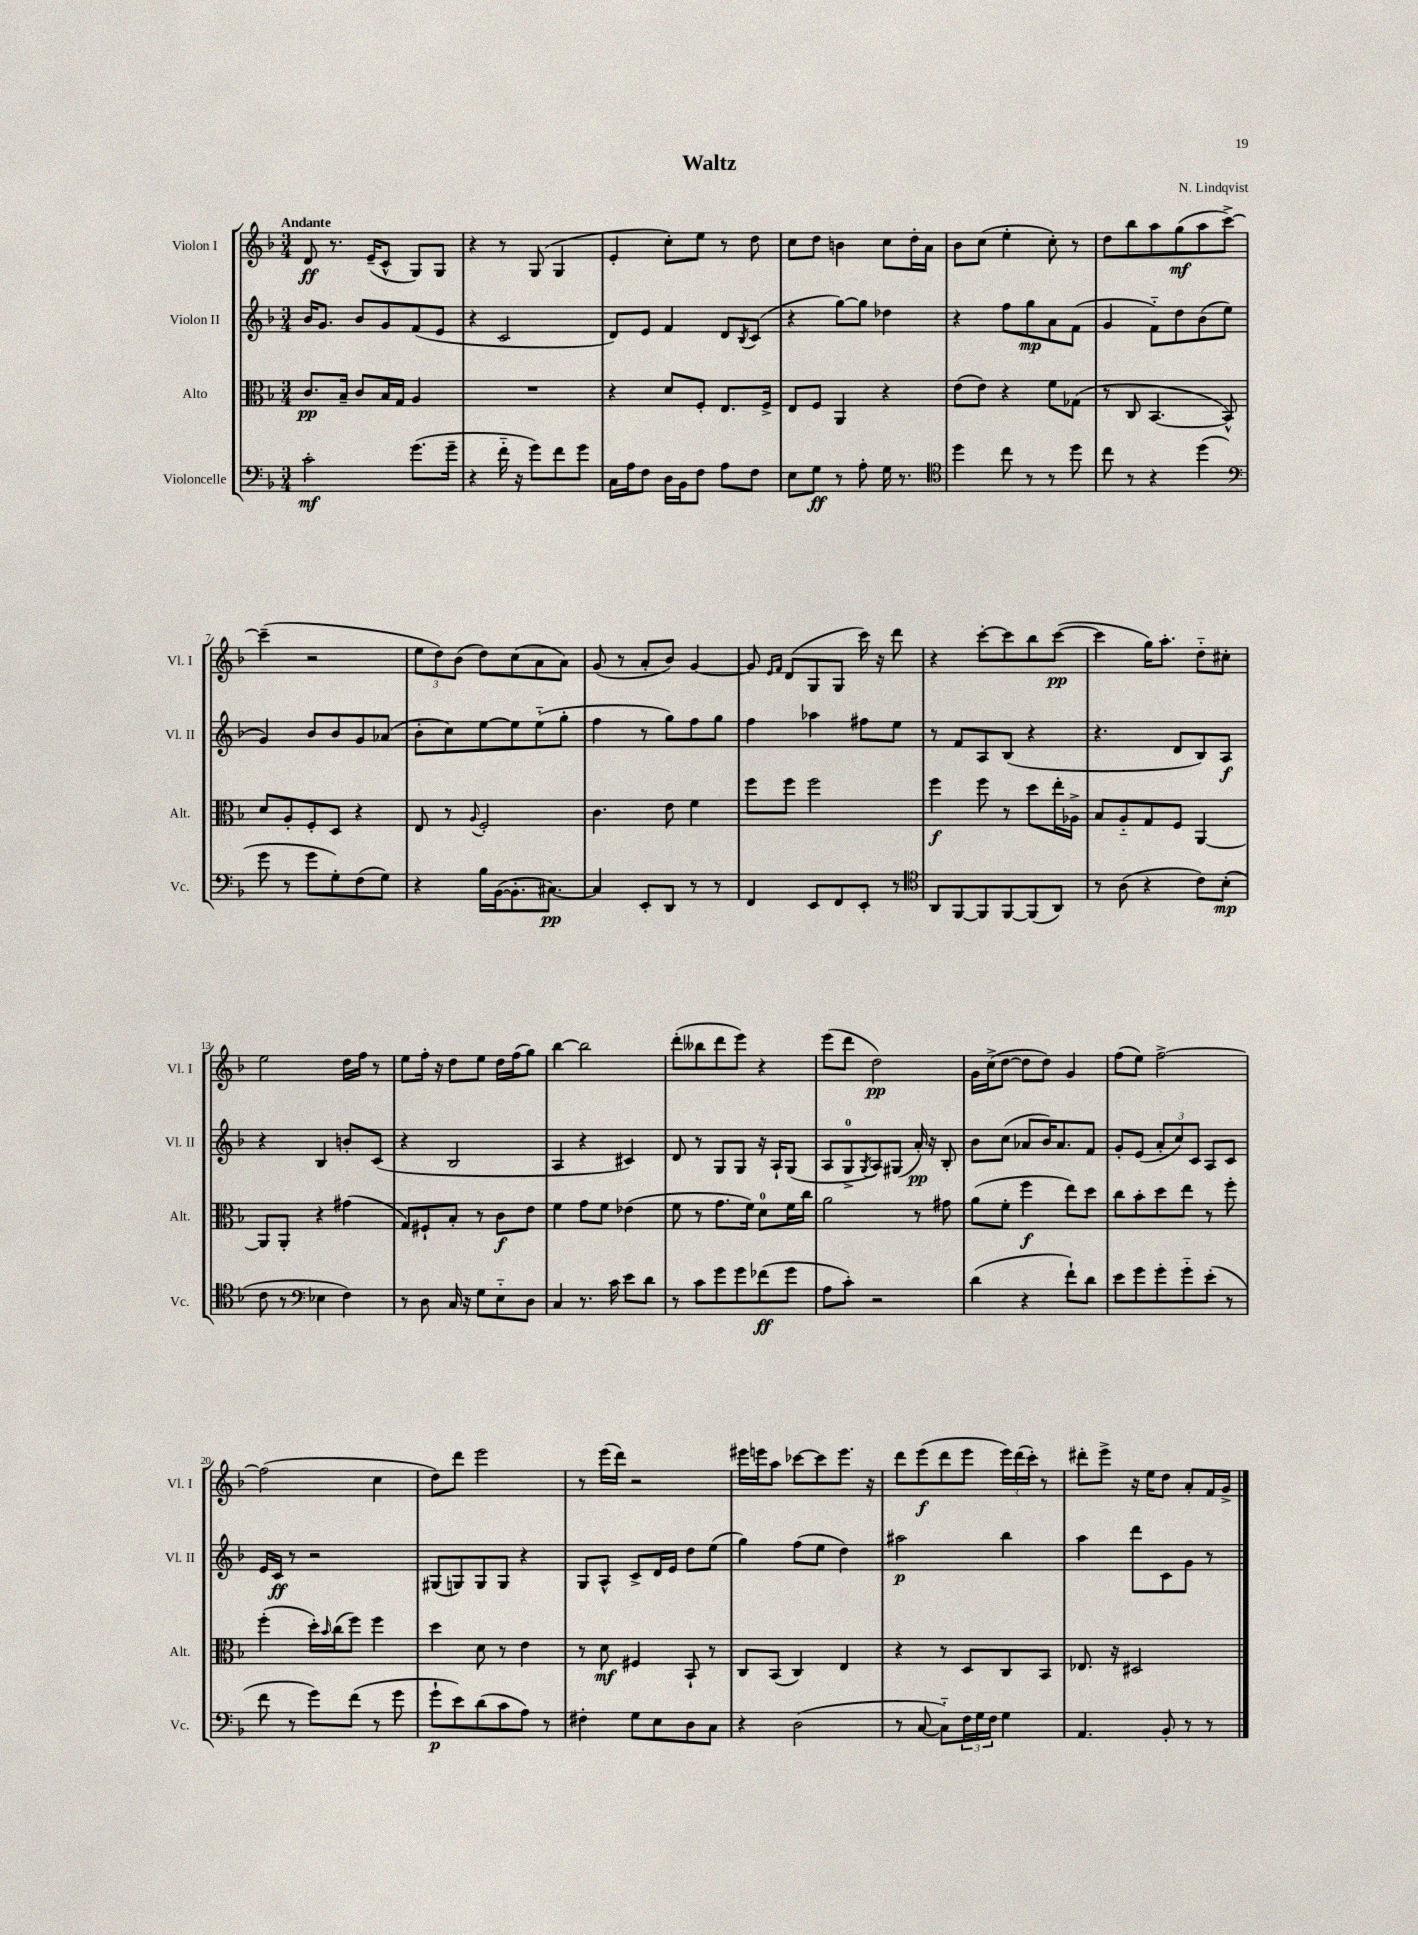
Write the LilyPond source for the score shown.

\header { title = "Waltz" composer = "N. Lindqvist" }
<<
\new StaffGroup <<
\new Staff = "s0" \with { instrumentName = "Violon I" shortInstrumentName = "Vl. I" } {
    \clef treble \key f \major \numericTimeSignature \time 3/4 \tempo "Andante"
    d'8\ff r8. e'16--( c'8-^ g8) g8 |
    r4 r8 g8( g4 |
    e'4-. c''8-.) e''8 r8 d''8 |
    c''8 d''8 b'4 c''8 d''16-. a'16 |
    bes'8 c''8( e''4-. c''8-.) r8 |
    d''8 bes''8 a''8 g''8\mf( a''8 c'''8~->) |
    c'''4--( r2 |
    \tuplet 3/2 { e''8 d''8) bes'8( } d''8) c''8( a'8 a'8) |
    g'8( r8 a'8-. bes'8) g'4~ |
    g'8 \grace { e'16 f'16 } d'8( g8 g8 c'''16) r16 d'''8 |
    r4 c'''8~-. c'''8 bes''8 c'''8~\pp( |
    c'''4 g''16) a''8.-. d''8-_ cis''8-. |
    e''2 d''16 f''16 r8 |
    e''8 f''16-. r16 d''8 e''8 d''16 f''16( g''8) |
    bes''4~ bes''2 |
    d'''8-.( beses''8 d'''8 e'''8) r4 |
    e'''8( d'''8 d''2\pp) |
    g'16 c''16->( d''8~ d''8 d''8) g'4 |
    f''8( e''8) f''2~-> |
    f''2( c''4 |
    d''8) d'''8 e'''2 |
    r8 e'''16( d'''16) r2 |
    eis'''16 e'''16 a''8 ces'''8~ ces'''8 e'''8. r16 |
    d'''8 e'''8\f( d'''8 e'''8 \tuplet 3/2 { e'''16) d'''16( c'''16-.) } r8 |
    dis'''8-. e'''8-> r16 e''16 d''8 a'8-. f'16 g'16-> \bar "|." |
}
\new Staff = "s1" \with { instrumentName = "Violon II" shortInstrumentName = "Vl. II" } {
    \clef treble \key f \major \numericTimeSignature \time 3/4
    bes'16 g'8. bes'8 g'8 f'8( e'8 |
    r4 c'2 |
    d'8) e'8 f'4 d'8 \acciaccatura { bes8 } c'8( |
    r4 g''8~) g''8 des''4 |
    r4 f''8 g''8\mp a'8 f'8( |
    g'4 f'8-_) d''8 bes'8( e''8 |
    g'4) bes'8 bes'8 g'8 aes'8( |
    bes'8-. c''8) e''8~ e''8 e''8-_( g''8-. |
    f''4 r8 g''8) f''8 g''8 |
    f''4 aes''4 fis''8 e''8 |
    r8 f'8 a8 bes8( r4 |
    r4. d'8 bes8) a8\f |
    r4 bes4 b'8-. c'8( |
    r4 bes2 |
    a4 r4 cis'4) |
    d'8 r8 g8 g8 r16 a16-! g8( |
    a8 g8-0-> \acciaccatura { g8 } a8) gis8( a'16-.\pp) r16 bes8-. |
    bes'8 c''8( aes'8 bes'16) aes'8. f'8 |
    g'8-. e'8( \tuplet 3/2 { a'8-. c''8) c'8 } a8 c'8 |
    e'16 c'16\ff r8 r2 |
    gis8( g8) g8 g8 r4 |
    g8 a8-^ c'8-> d'16 e'16 d''8 e''8( |
    g''4) f''8( e''8 d''4) |
    ais''2\p bes''4 |
    a''4 d'''8 c'8 g'8 r8 \bar "|." |
}
\new Staff = "s2" \with { instrumentName = "Alto" shortInstrumentName = "Alt." } {
    \clef alto \key f \major \numericTimeSignature \time 3/4
    c'8.\pp bes16-- c'8 bes16 g16 a4 |
    R2. |
    r4 d'8 f8-. e8. f16-> |
    e8 f8 a,4 r4 |
    e'8( e'8) r4 f'8 ges8( |
    r8 c8 bes,4.~ bes,8-^) |
    d'8 a8-. f8-. d8 r4 |
    e8 r8 \appoggiatura { a8 } f2-. |
    c'4. e'8 f'4 |
    f''8 f''8 f''2 |
    f''4\f f''8 r8 d''8 e''16-. aes16-> |
    bes8 a8-_ g8 f8 a,4~ |
    a,8 a,8-. r4 gis'4( |
    g8) fis8-! bes8-. r8 c'8\f e'8 |
    f'4 g'8 f'8 ees'4( |
    f'8 r8 g'8. f'16) d'8-0 f'16 c''16 |
    a'2 r8 gis'8 |
    a'8( f'8-. f''4\f e''8) d''8 |
    c''8 bes'8-. d''8 e''8 r8 f''8-. |
    f''4-.( d''16-.) \grace { bes'16 } c''16( f''8) f''4 |
    d''4 d'8 r8 e'4 |
    r8 d'8\mf fis4 bes,8-! r8 |
    c8 bes,8( c4) e4 |
    r4 r8 d8 c8 bes,8 |
    ees8. r16 dis2 \bar "|." |
}
\new Staff = "s3" \with { instrumentName = "Violoncelle" shortInstrumentName = "Vc." } {
    \clef bass \key f \major \numericTimeSignature \time 3/4
    c'2-.\mf g'8.( g'16-- |
    r4 f'16-_ r16 g'8) f'8 g'8 |
    c16 a16 f8 d16 bes,16 f8 a8 f8 |
    e8 g8\ff r8 a8-. g16 r8. |
    \clef tenor d''4 c''8 r8 r8 d''8 |
    c''8 r8 r4 d''4( |
    \clef bass g'8 r8 g'8 g8-.) f8( g8) |
    r4 bes16 bes,16~( bes,8.-. cis8.~\pp) |
    cis4 e,8-. d,8 r8 r8 |
    f,4 e,8 f,8 e,8-. r8 |
    \clef tenor a,8 f,8~ f,8 f,8~ f,8( a,8) |
    r8 a8( r4 c'8) bes8-.\mp( |
    c'8 r8 \clef bass ees4 f4) |
    r8 d8 c16 r16 g8 e8-_ d8 |
    c4 r8. c'16 e'8 d'8 |
    r8 c'8 g'8 g'8 fes'8\ff( g'8 |
    a8 c'8-.) r2 |
    d'4( r4 f'8-!) d'8 |
    e'8 g'8 g'8-. g'8-_ e'8-.( r8 |
    f'8 r8 g'8) f'8( r8 g'8 |
    g'8-!\p e'8) d'8( c'8 a8) r8 |
    fis4-. g8 e8 d8 c8 |
    r4 d2( |
    r8 c8~ c8-_) \tuplet 3/2 { f16 g16 f16 } g4 |
    a,4. bes,8-. r8 r8 \bar "|." |
}
>>
>>
